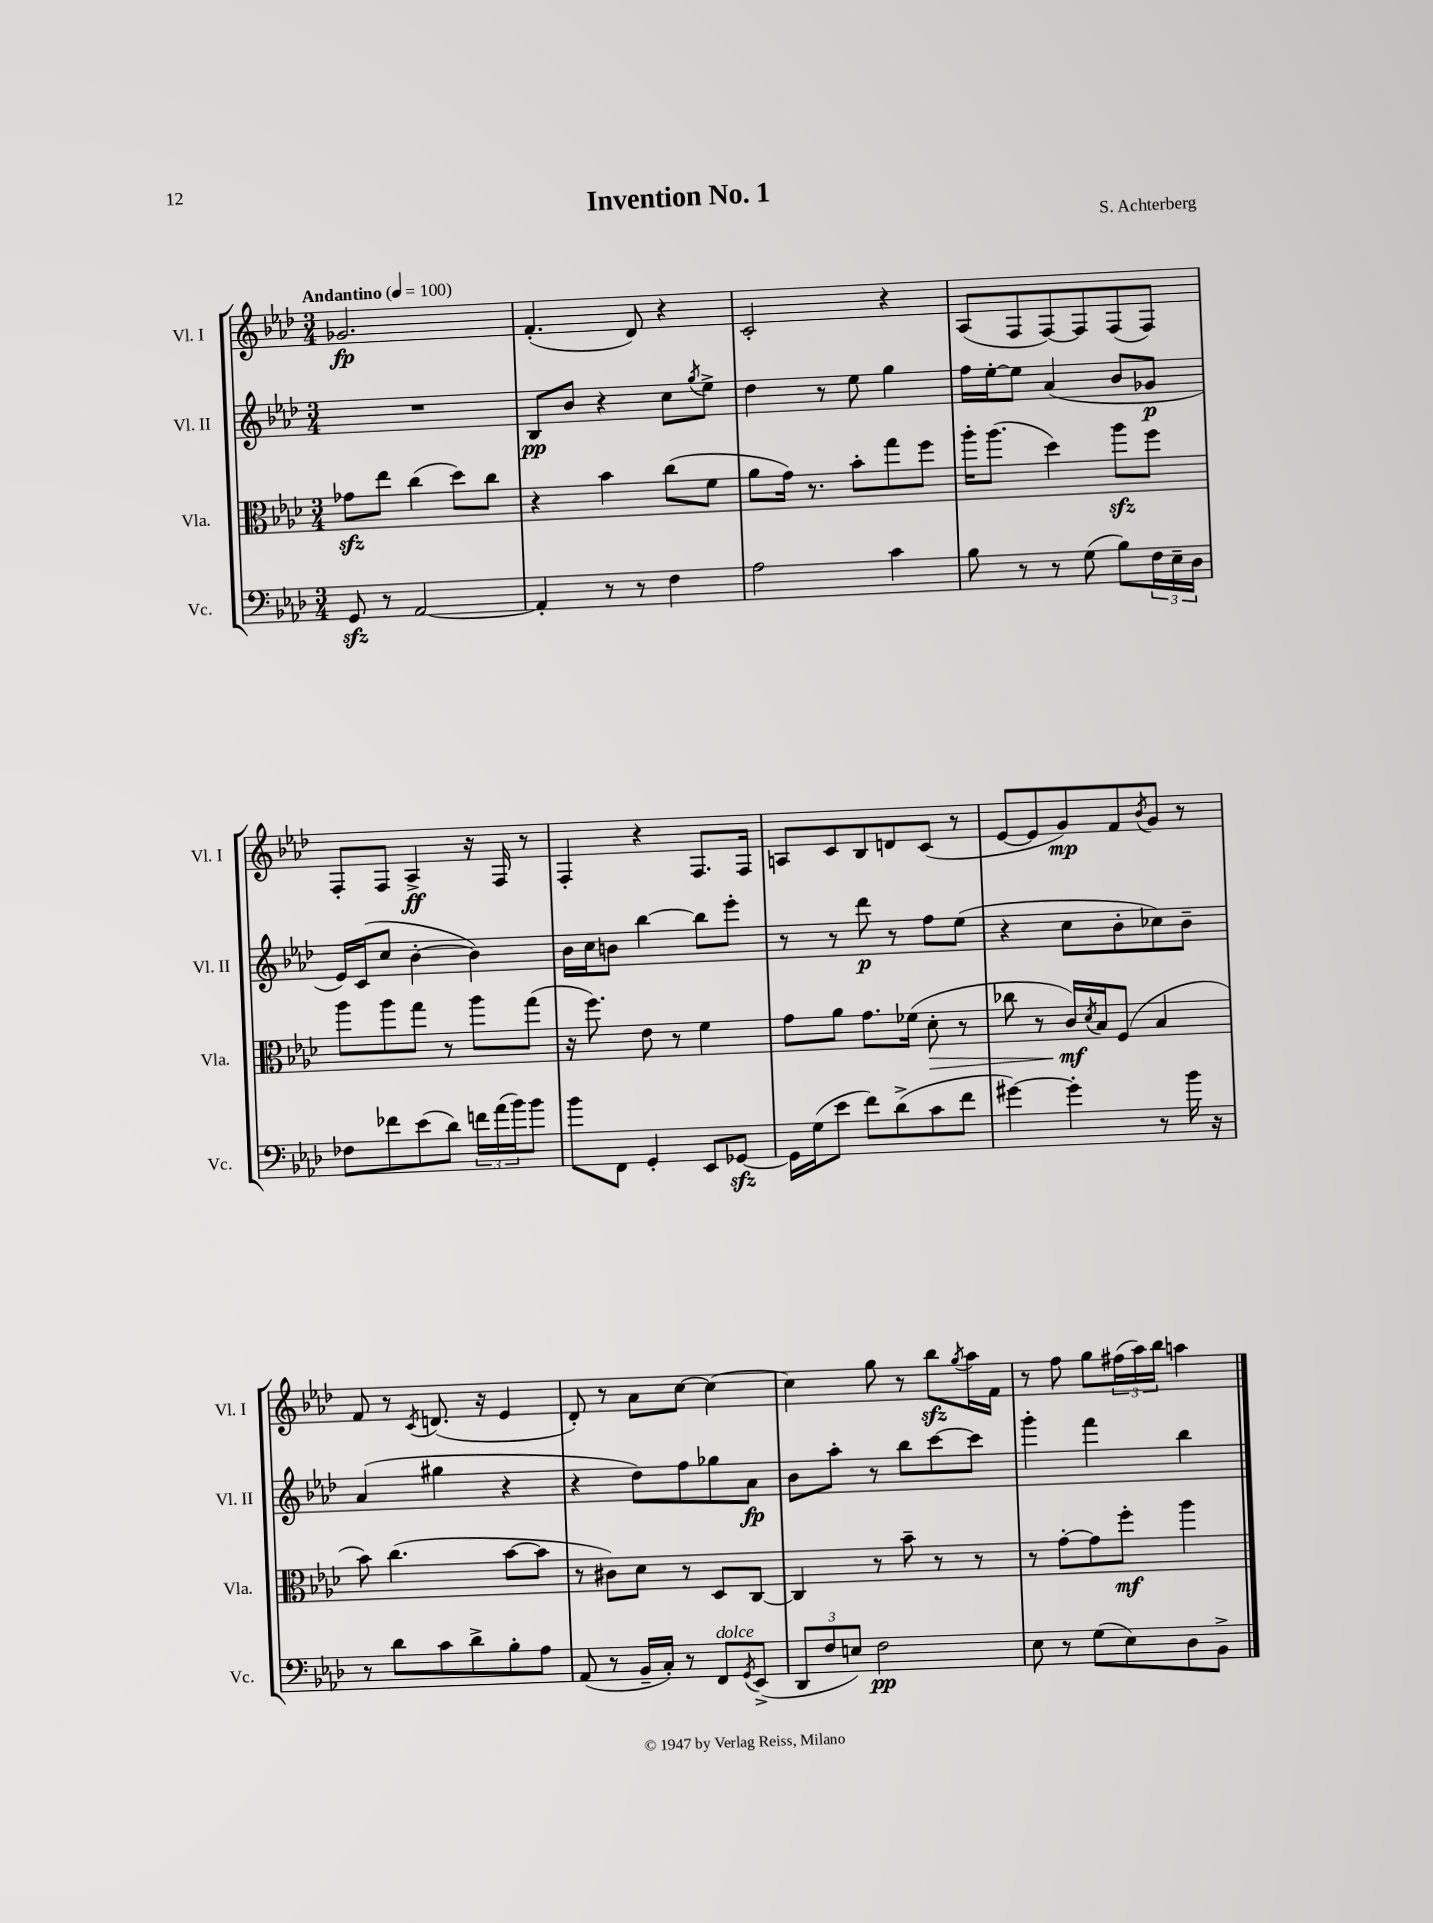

**kern	**kern	**kern	**kern
*staff4	*staff3	*staff2	*staff1
*clefF4	*clefC3	*clefG2	*clefG2
*k[b-e-a-d-]	*k[b-e-a-d-]	*k[b-e-a-d-]	*k[b-e-a-d-]
*M3/4	*M3/4	*M3/4	*M3/4
*MM100	*MM100	*MM100	*MM100
8GG/	8g-\L	2.r	2.g-/
8r	8ee-\J	.	.
[2AA-/	(4cc\	.	.
.	8dd-\L)	.	.
.	8cc\J	.	.
=	=	=	=
4AA-'/]	4r	8B-/L	(4.f'/
.	.	8b-/J	.
8r	4b-\	4r	.
8r	.	.	8d-/)
4F\	(8cc\L	8cc\L	4r
.	.	8qgg/	.
.	8f\J	8ee-^\J	.
=	=	=	=
2A-\	8a-\L	4dd-\	2c'/
.	16g\Jk)	.	.
.	8.r	.	.
.	.	8r	.
.	8b-'\L	8ee-\	.
4c\	8gg\	4gg\	4r
.	8ff\J	.	.
=	=	=	=
8B-\	16aa-'\LK	16ff\LL	(8A-/L
.	(8.aa-\J	[16ee-'\J	.
8r	.	8ee-\]J	8F/
8r	4dd-\)	(4a-/	[8F/)
(8G\	.	.	8F/]
8B-\L)	8aa-\L	8b-/L	(8F/
24F\L	8ff\J	8g-/J	8F/J)
24E-~\	.	.	.
24D-\JJ	.	.	.
=	=	=	=
8F-\L	8aa-\L	16e-/LL)	8F'/L
.	.	(16c/J	.
8f-\	8aa-\	8cc/J	8F/J
(8e-\	8gg\J	[4b-'\	4A-^/
8d-\J)	8r	.	.
24f\LL	8aa-\L	4b-\])	16r
(24a-\	.	.	.
.	.	.	16F/
24b-\J)	.	.	.
8b-\J	(8gg\J	.	8r
=	=	=	=
8b-\L	16r	16b-\LL	4F'/
.	8.ff\)	16cc\J	.
8FF\J	.	8b\J	.
4GG'/	8e-\	[4bb-\	4r
.	8r	.	.
8EE-/L	4f\	8bb-\]L	8.F/L
[8GG-/J	.	8eee-'\J	.
.	.	.	16F/Jk
=	=	=	=
16GG-\]LL	8g\L	8r	8A/L
(16G\J	.	.	.
8e-\J	8a-\J	8r	8c/
8f\L)	8.g\L	8ddd-\	8B-/
(8d-^\	.	8r	8d/
.	(16f-\Jk	.	.
8c\	8d-'\	8ff\L	(8c/J
8f\J	8r	(8ee-\J	8r
=	=	=	=
[4g#\)	8cc-\	4r	[8e-/L
.	8r	.	8e-/]
4g#'\]	16c/LL)	8cc\L	8g/)
.	8qd-/	.	.
.	16B-/J	.	.
.	(8F/J	8b-'\	8f/
.	.	.	8qb-/
8r	4B-/	8cc-\)	8g/J
16b-\	.	8b-~\J	8r
16r	.	.	.
=	=	=	=
8r	8b-\)	(4a-/	8f/
8d-\L	(4.cc\	.	8r
.	.	.	8qc/
8c\	.	4gg#\	(8.d/
8d-^\	.	.	.
.	.	.	16r
8B-'\	[8b-\L	4r	4e-/
8A-\J	8b-\]J	.	.
=	=	=	=
(8AA-/	8r	4r	8d-'/)
8r	8c#\L)	.	8r
16BB-~/LL	8d-\J	8dd-\L)	8a-\L
16C'/JJ)	.	.	.
8r	8r	8ff\	[8cc\J
8FF/L	8D-/L	8gg-\	4cc\_
8qGG/	.	.	.
(8EE-^/J	[8C/J	8a-\J	.
=	=	=	=
12DD-/L	4C/]	8b-\L	4cc\]
12F/	.	.	.
.	.	8aa-'\J	.
12E/J)	.	.	.
2F\	8r	8r	8gg\
.	8b-~\	8bb-\L	8r
.	8r	[8ccc\	8bb-\L
.	.	.	8qgg/
.	8r	8ccc\]J	16aa-\L
.	.	.	16f\JJ
=	=	=	=
8E-\	8r	4ggg'\	8r
8r	[8g'\L	.	8ff\
(8G\L	8g\]	4fff\	8gg\L
8E-\)	8ff'\J	.	(24ff#\L
.	.	.	24aa-\)
.	.	.	24bb-\JJ
8D-\	4aa-\	4bb-\	4aa\
8BB-^\J	.	.	.
==	==	==	==
*-	*-	*-	*-
